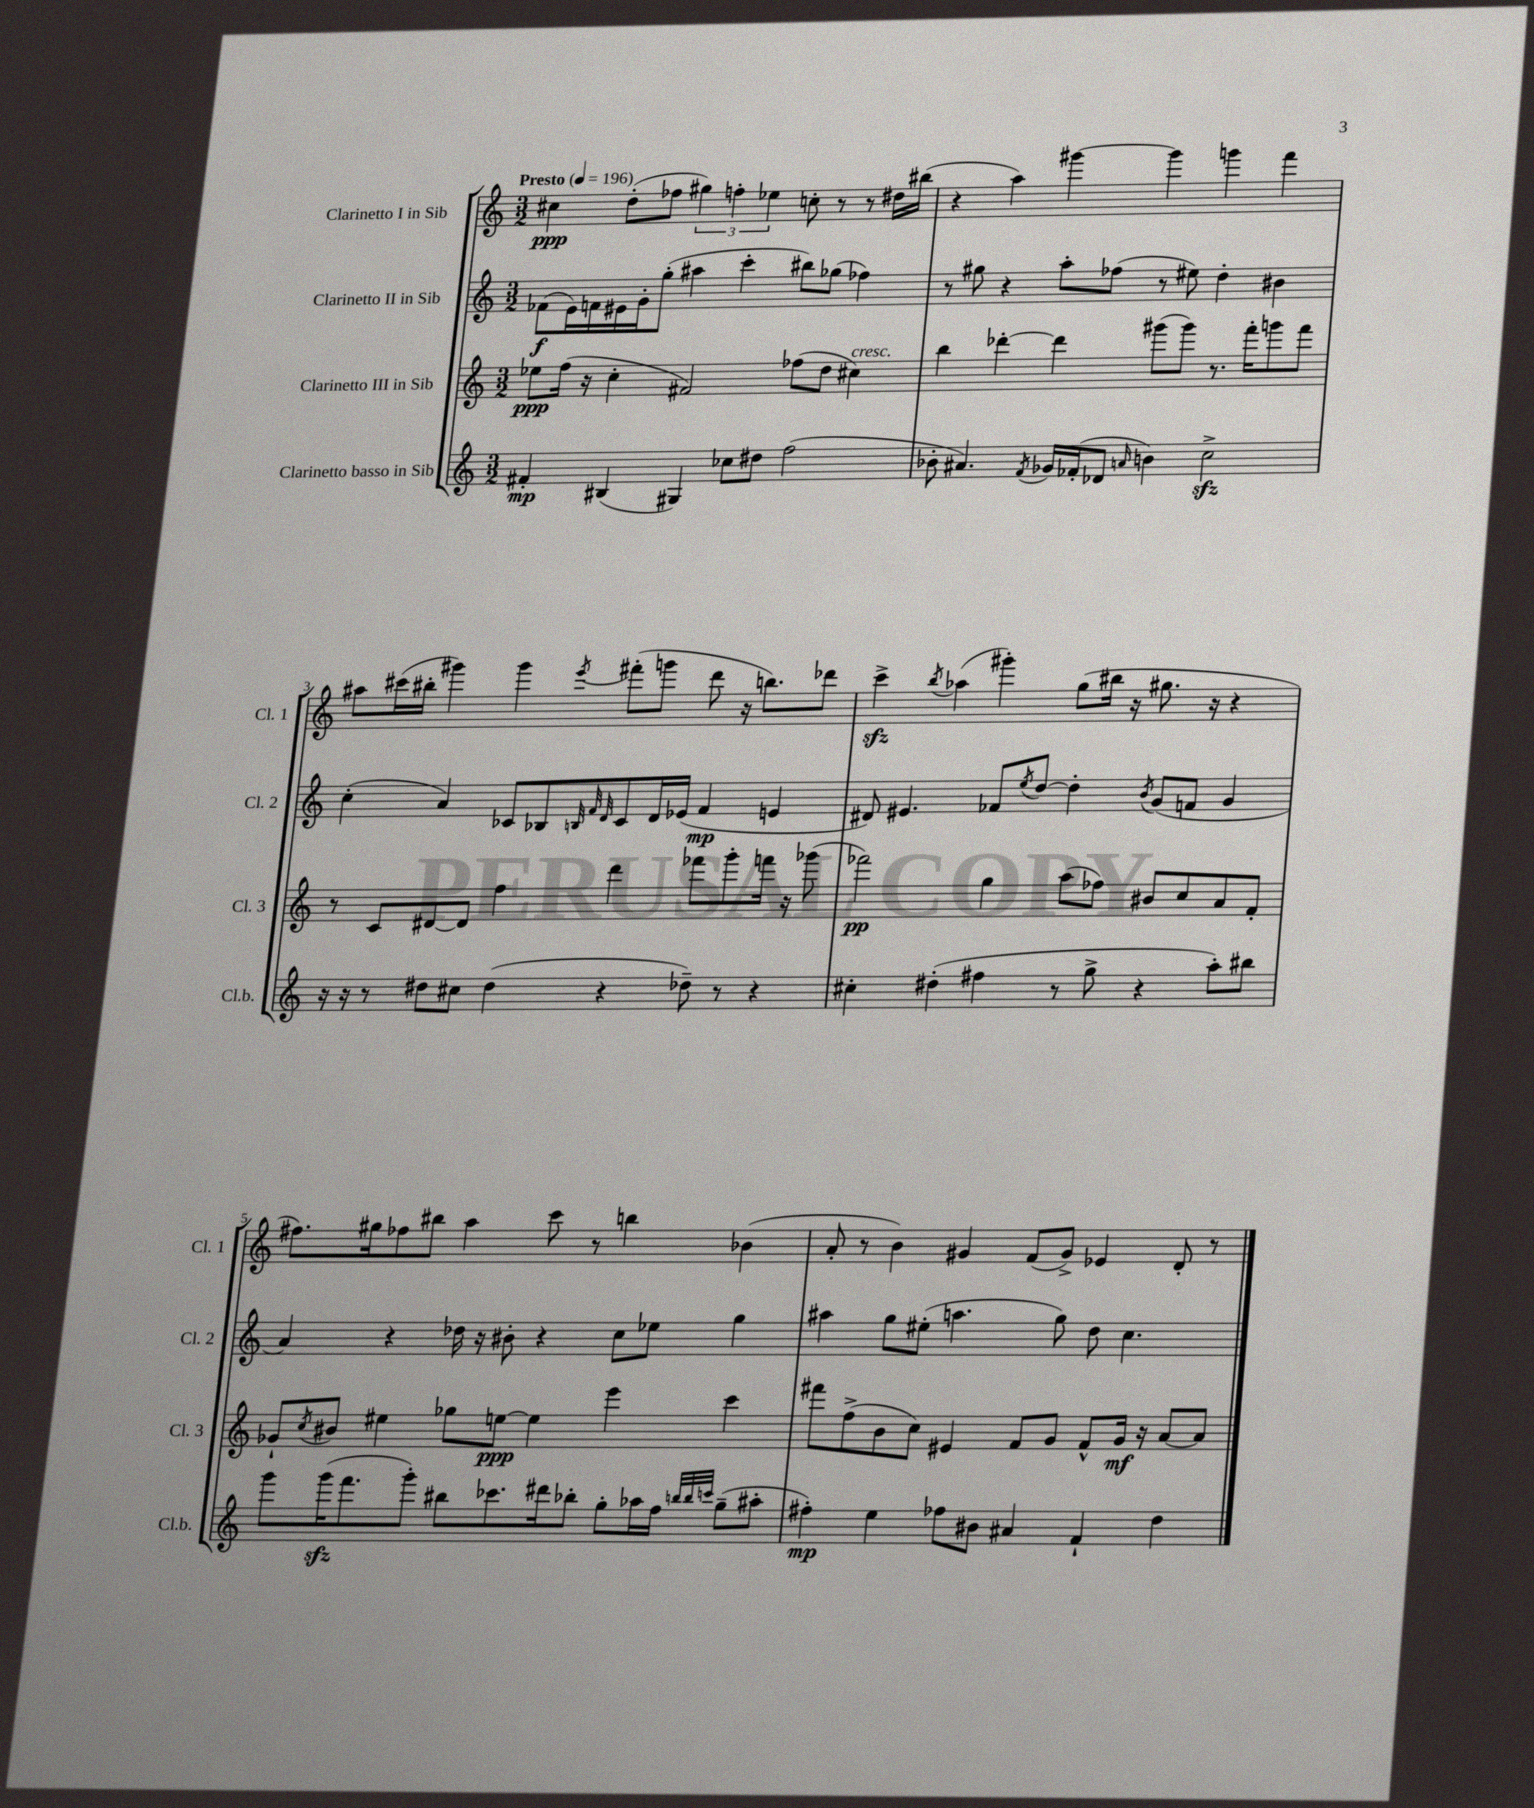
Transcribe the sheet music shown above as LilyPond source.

<<
\new StaffGroup <<
\new Staff = "s0" \with { instrumentName = "Clarinetto I in Sib" shortInstrumentName = "Cl. 1" } {
    \clef treble \key c \major \numericTimeSignature \time 3/2 \tempo "Presto" 4 = 196
    cis''4\ppp d''8-.( fes''8 \tuplet 3/2 { gis''4) f''4-. ees''4 } c''8-. r8 r8 dis''16 bis''16( |
    r4 a''4) gis'''4~ gis'''4 g'''4 f'''4 |
    ais''8 cis'''16( bis''16-. gis'''4) gis'''4 \acciaccatura { e'''8 } fis'''8-.( g'''8 d'''8 r16 b''8.) des'''8 |
    c'''4->\sfz \acciaccatura { b''8 } aes''4( gis'''4-.) g''8( bis''16 r16 gis''8. r16 r4 |
    fis''8.) gis''16 fes''8 bis''8 a''4 c'''8 r8 b''4 bes'4( |
    a'8-. r8 b'4) gis'4 f'8( gis'8->) ees'4 d'8-. r8 \bar "|." |
}
\new Staff = "s1" \with { instrumentName = "Clarinetto II in Sib" shortInstrumentName = "Cl. 2" } {
    \clef treble \key c \major \numericTimeSignature \time 3/2
    fes'8\f( e'16) f'16 eis'16 g'16-. g''8-.( ais''4 c'''4-. bis''8) ges''8( fes''4) |
    r8 gis''8 r4 a''8-. fes''8( r8 eis''8) d''4-. bis'4 |
    c''4-.( a'4) ces'8 bes8 \grace { b32 f'32 d'32 } ces'8 d'16 ees'16( f'4\mp e'4 |
    dis'8) eis'4. fes'8 \acciaccatura { e''8 } d''8~ d''4-. \acciaccatura { b'8 } g'8( f'8 g'4 |
    a'4) r4 des''16 r16 bis'8-. r4 c''8 ees''8 g''4 |
    ais''4 g''8 eis''8-.( a''4. g''8) d''8 c''4. \bar "|." |
}
\new Staff = "s2" \with { instrumentName = "Clarinetto III in Sib" shortInstrumentName = "Cl. 3" } {
    \clef treble \key c \major \numericTimeSignature \time 3/2
    ees''8\ppp f''16( r16 c''4-. fis'2) fes''8( d''8 cis''4^\markup { \italic "cresc." }) |
    b''4 des'''4~-. des'''4 gis'''8( gis'''8) r8. f'''16-. g'''8 f'''8 |
    r8 c'8 dis'8~ dis'8 f''4 d'''4 fes'''8 g'''8-. f'''16 r16 ges'''8( |
    fes'''2\pp) g''4 a''8( fes''8) bis'8 c''8 a'8 f'8-. |
    ges'8-! \acciaccatura { c''8 } bis'8 eis''4 ges''8 e''8~\ppp e''4 e'''4 c'''4 |
    fis'''8 f''8->( b'8 c''8) eis'4 f'8 g'8 f'8-^ g'16\mf r16 a'8~ a'8 \bar "|." |
}
\new Staff = "s3" \with { instrumentName = "Clarinetto basso in Sib" shortInstrumentName = "Cl.b." } {
    \clef treble \key c \major \numericTimeSignature \time 3/2
    fis'4-.\mp bis4( gis4) ces''8 dis''8 f''2( |
    bes'8-. ais'4.) \acciaccatura { f'8 } ges'16 fes'16-.( des'8 \grace { a'16 } b'4) c''2->\sfz |
    r16 r16 r8 dis''8 cis''8 dis''4( r4 des''8--) r8 r4 |
    cis''4-. dis''4-.( fis''4 r8 g''8-> r4 a''8-.) bis''8 |
    g'''8 g'''16\sfz( f'''8. g'''8-.) bis''8 ces'''8. dis'''16 bes''8-. g''8-. aes''16 f''16 \grace { b''32 b''32 c'''32 } g''8--( ais''8-. |
    fis''4-.\mp) e''4 fes''8 bis'8 ais'4 f'4-! d''4 \bar "|." |
}
>>
>>
